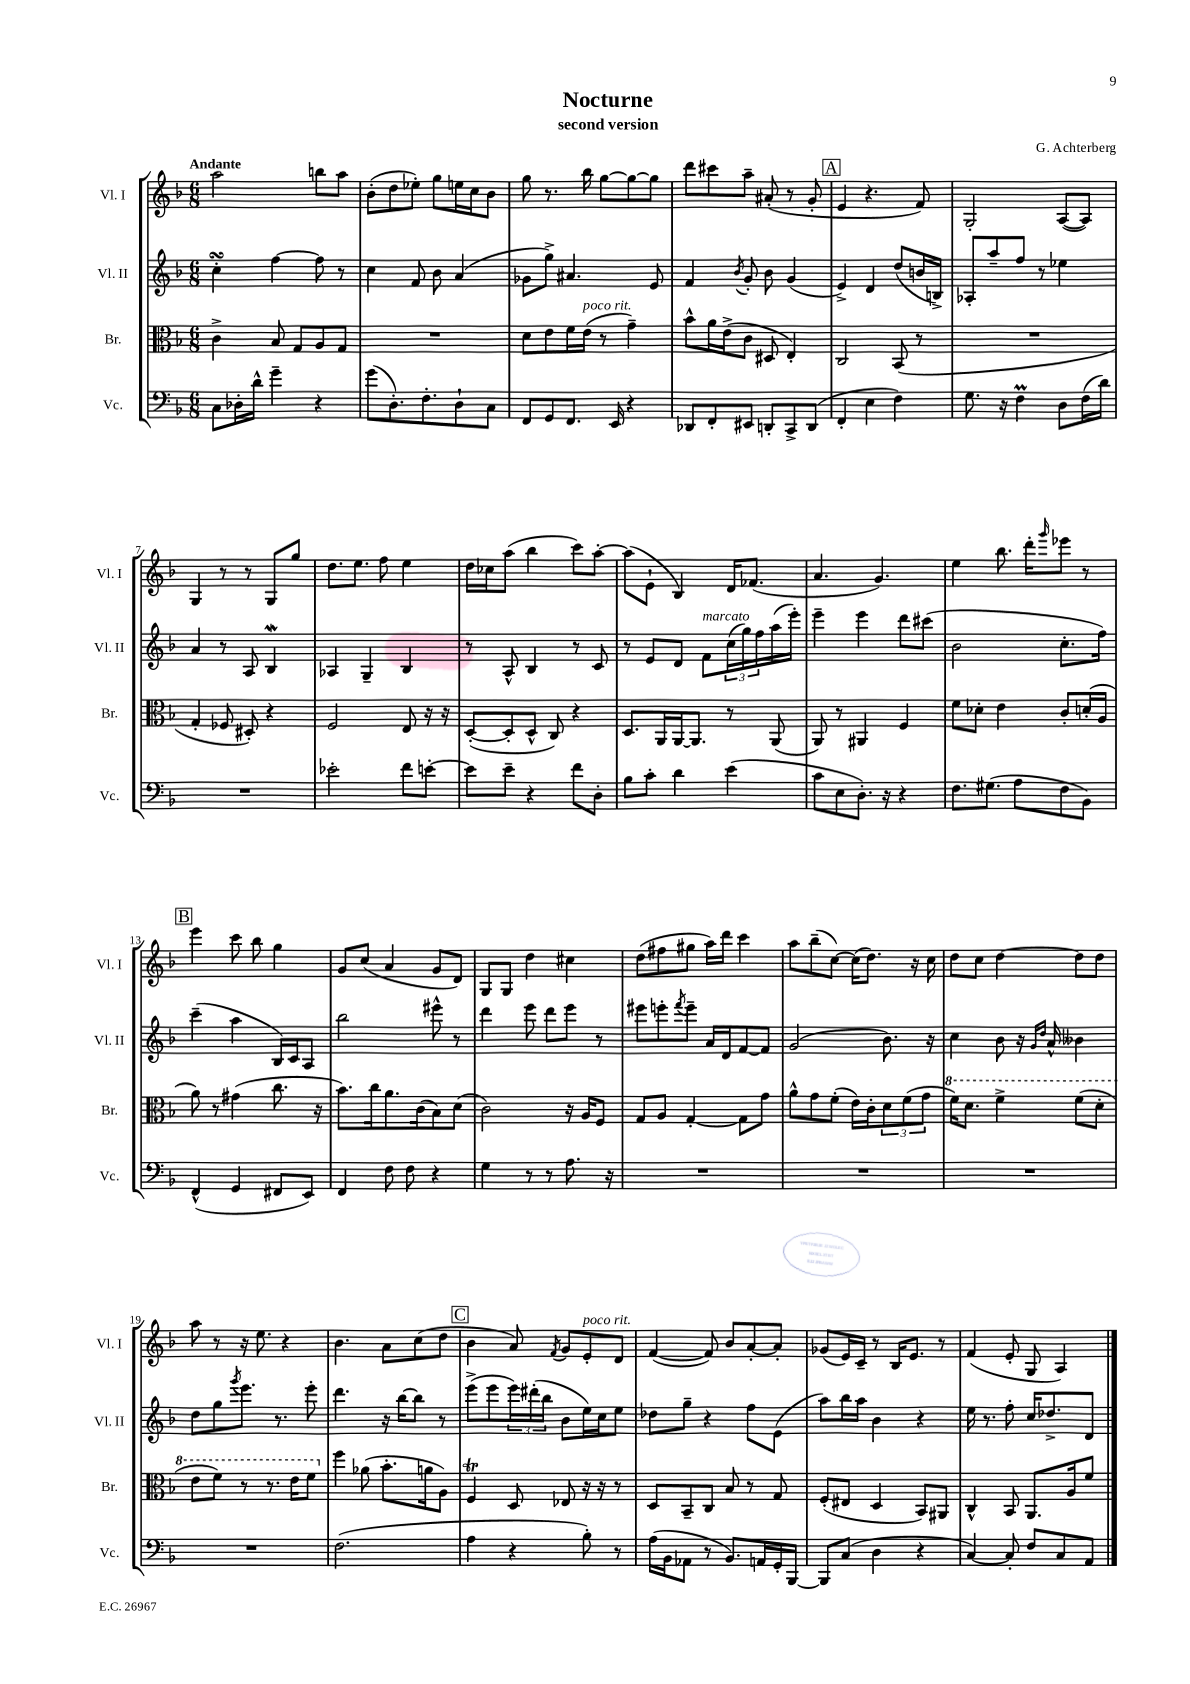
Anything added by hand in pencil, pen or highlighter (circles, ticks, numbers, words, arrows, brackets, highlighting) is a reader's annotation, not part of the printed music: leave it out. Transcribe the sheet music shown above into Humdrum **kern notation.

**kern	**kern	**kern	**kern
*staff4	*staff3	*staff2	*staff1
*clefF4	*clefC3	*clefG2	*clefG2
*k[b-]	*k[b-]	*k[b-]	*k[b-]
*M6/8	*M6/8	*M6/8	*M6/8
8C\L	4c^\	4cc'\	2aa\
16D-'\L	.	.	.
16d^^\JJ	.	.	.
4g~\	8B-/	[4ff\	.
.	8G/L	.	.
4r	8A/	8ff\]	8bb\L
.	8G/J	8r	8aa\J
=	=	=	=
(8g\L	2.r	4cc\	(8b-'\L
8.D'\)	.	.	8dd\
.	.	8f/	8ee-'\J)
8.F'\	.	.	.
.	.	8b-\	8gg\L
8D`\	.	(4a/	16ee\L
.	.	.	16cc\J
8C\J	.	.	8b-\J
=	=	=	=
8FF/L	8d\L	8g-\L	8gg\
8GG/	8e\	8gg^\J)	8.r
8.FF/J	16f\L	4.a#/	.
.	(16e\JJ	.	16bb-\
.	8r	.	[8gg\L
16EE/	.	.	.
4r	4g~\)	.	8gg\_
.	.	8e/	8gg\]J
=	=	=	=
8DD-/L	8b-^^\L	4f/	8ddd\L
8FF'/	16a\L	.	8ccc#\
.	(16e^\J	.	.
.	.	8qb-/	.
8EE#/J	8c\J	8g'/	8aa~\J
8DD'/L	8D#/	8b-\	(8a#'/
8CC^/	4E'/)	(4g/	8r
(8DD/J	.	.	8g'/
=	=	=	=
4FF'/	2C/	4e^/)	4e/
4E\	.	4d/	4.r
4F\)	(8BB-/	(8dd/L	.
.	8r	16b/L	8f/)
.	.	16B^/JJ)	.
=	=	=	=
8.G\	2.r	8A-'/L	2G'/
.	.	8aa~/	.
16r	.	.	.
4F\	.	8ff/J	.
.	.	8r	.
8D\L	.	4ee-\	([8A/L
(16F\L	.	.	8A/]J)
16d\JJ)	.	.	.
=	=	=	=
2.r	4G'/	4a/	4G/
.	8F-/	8r	8r
.	8D#'/)	8A/	8r
.	4r	4B-/	8G/L
.	.	.	8gg/J
=	=	=	=
2e-'\	2F/	4A-/	8.dd\L
.	.	.	8.ee\J
.	.	4G~/	.
.	.	.	8ff\
8f\L	8E/	4B-/	4ee\
[8e'\J	16r	.	.
.	16r	.	.
=	=	=	=
8e\]L	([8D'/L	8r	16dd\LL
.	.	.	16cc-\J
8e~\J	8D'/]	8A^^/	(8aa\J
4r	8D^^/J	4B-/	4bb-\
.	8C/)	.	.
8f\L	4r	8r	8ccc\L)
8D'\J	.	8c/	[8aa'\J
=	=	=	=
8B-\L	8.D/L	8r	(8aa\]L
8c'\J	.	8e/L	8e`\J
.	16AA/L	.	.
4d\	[16AA/J	8d/J	4B-/)
.	8.AA/]J	.	.
.	.	8f\L	.
(4e\	8r	(24cc\L	16d/LK
.	.	24gg\)	.
.	.	.	(8.f-/J
.	.	24ff\	.
.	(8AA/	(16aa\	.
.	.	16eee'\JJ)	.
=	=	=	=
8c\L	8AA/)	4eee~\	4.a/
8E\	8r	.	.
8.D'\J)	4AA#/	4eee\	.
.	.	.	4.g/)
16r	.	.	.
4r	4F/	8ddd\L	.
.	.	(8ccc#\J	.
=	=	=	=
8.F\L	8f\L	2b-\	4ee\
.	8d-'\J	.	.
(8.G#\J	.	.	.
.	4e\	.	8.bb-\
8A\L	.	.	.
.	.	.	16ddd'\LK
.	.	.	16qqggg/
8F\	8c'/L	8.cc'\L	8eee-\J
8BB-\J)	(16d'/L	.	8r
.	16A/JJ	16ff\Jk)	.
=	=	=	=
(4FF^^/	8a\)	(4ccc~\	4eee\
.	8r	.	.
4GG/	(4g#\	4aa\	8ccc\
.	.	.	8bb-\
8FF#/L	8.cc\	16B-/LL)	4gg\
.	.	16c/J	.
8EE/J)	.	8A/J	.
.	16r	.	.
=	=	=	=
4FF/	8.b-\L)	2bb-\	8g/L
.	.	.	(8cc/J
.	16cc\k	.	.
8F\	8.a\	.	4a/
8F\	.	.	.
.	(16c\k	.	.
4r	8B-\)	8eee#^^\	8g/L
.	(8d\J	8r	8d/J)
=	=	=	=
4G\	2c\)	4ddd\	8G/L
.	.	.	8G/J
8r	.	8eee\	4dd\
8r	.	8ddd\L	.
8.A\	16r	8eee\J	4cc#\
.	16A/LK	.	.
.	8F/J	8r	.
16r	.	.	.
=	=	=	=
2.r	8G/L	8eee#\L	(8dd\L
.	8A/J	8eee'\	8ff#\
.	.	8qfff/	.
.	[4G'/	8eee~\J	8gg#\J
.	.	16a/LL	16aa\LL)
.	.	16d/J	16ddd\JJ
.	8G\]L	[8f/	4ccc\
.	8g\J	8f/]J	.
=	=	=	=
2.r	8a^^\L	(2g/	8aa\L
.	8g\	.	(8bb-~\
.	(8f'\J	.	[8cc\J)
.	16e\LL)	.	(16cc\]LK
.	16c'\J	.	8.dd\J)
.	12d\	8.b-\)	.
.	(12f\	.	.
.	.	.	16r
.	12g\J	.	.
.	.	16r	16cc\
=	=	=	=
2.r	16ff\LK)	4cc\	8dd\L
.	8.dd\J	.	.
.	.	.	8cc\J
.	4ff^\	8b-\	[4dd\
.	.	16r	.
.	.	16qqg/LL	.
.	.	16qqdd/JJ	.
.	.	16a^^/	.
.	(8ff\L	4b--\	8dd\]L
.	8dd'\J	.	8dd\J
=	=	=	=
2.r	8ee\L	8dd\L	8aa\
.	8ff\J)	8gg\	8r
.	.	8qggg/	.
.	8r	8.eee\J	16r
.	.	.	8.ee\
.	8.r	.	.
.	.	8.r	.
.	.	.	4r
.	16ee\LK	.	.
.	8ff\J	8eee'\	.
=	=	=	=
(2.F\	4ff\	4.ddd\	4.b-\
.	(8a-\	.	.
.	8.b-'\L	16r	8a\L
.	.	[16bb-\LK	.
.	.	8bb-\]J	(8cc\
.	16a\k	.	.
.	8A\J)	8r	8dd\J
=	=	=	=
4A\	4F/	(8eee^\L	4b-\
.	.	8eee\	.
4r	8D/	24eee\L)	8a/)
.	.	(24ddd#'\	.
.	.	24bb-\JJ	.
.	.	.	8qf/
.	8E-/	8b-\L	8g/L
8B-'\)	16r	16ee\L)	8e'/
.	16r	16cc\J	.
8r	8r	8ee\J	8d/J
=	=	=	=
(16A\LL	8D/L	8dd-\L	([4f/
16BB-\J	.	.	.
8AA-\J	8BB-~/	8gg~\J	.
8r	8C/J	4r	8f/])
8.BB-/L)	8B-/	.	8b-/L
.	8r	8ff\L	[8a'/
16AA/L	.	.	.
16GG'/	8G/	(8e\J	8a'/]J
[16BBB-/JJ	.	.	.
=	=	=	=
8BBB-/]L	(8F'/L	8aa\L)	(8g-/L
(8C/J	8E#/J	16bb-\L	16e/L)
.	.	16aa\JJ	16c~/JJ
4D\	4D/	4b-\	8r
.	.	.	16B-/LK
.	.	.	8.e/J
4r	8BB-/L)	4r	.
.	8AA#/J	.	8r
=	=	=	=
[4C/)	4C^^/	16ee\	(4f/
.	.	8.r	.
8C'/]	8BB-/	8ff'\	8e'/
8F/L	8.AA/L	16cc/LK	8G/
.	.	8.dd-^/	.
8C/	.	.	4A/)
.	16A/k	.	.
8AA/J	8f/J	8d/J	.
==	==	==	==
*-	*-	*-	*-
